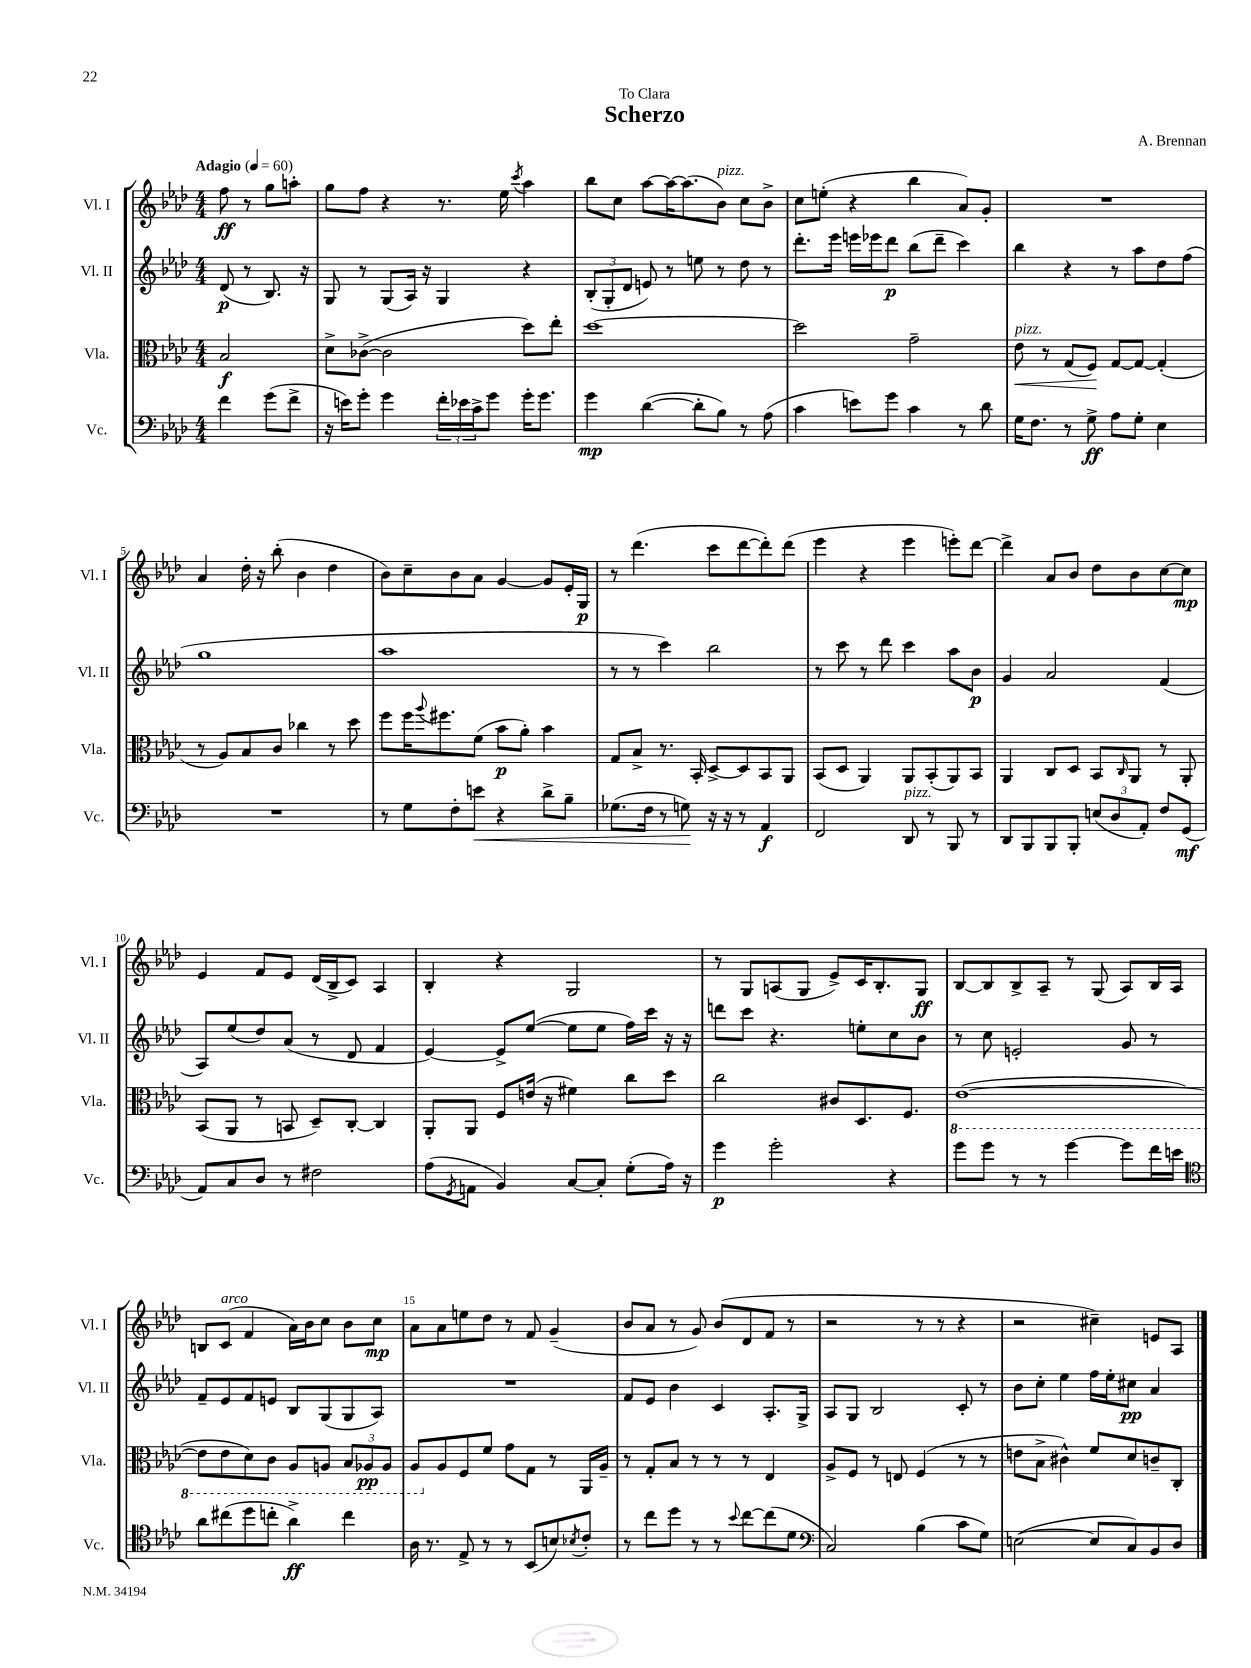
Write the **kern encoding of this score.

**kern	**dynam	**kern	**dynam	**kern	**dynam	**kern	**dynam
*part4	*part4	*part3	*part3	*part2	*part2	*part1	*part1
*staff4	*staff4	*staff3	*staff3	*staff2	*staff2	*staff1	*staff1
*I"Vc.	*	*I"Vla.	*	*I"Vl. II	*	*I"Vl. I	*
*I'Vc.	*	*I'Vla.	*	*I'Vl. II	*	*I'Vl. I	*
*clefF4	*	*clefC3	*	*clefG2	*	*clefG2	*
*k[b-e-a-d-]	*	*k[b-e-a-d-]	*	*k[b-e-a-d-]	*	*k[b-e-a-d-]	*
*M4/4	*	*M4/4	*	*M4/4	*	*M4/4	*
*MM60	*	*MM60	*	*MM60	*	*MM60	*
=	=	=	=	=	=	=	=
!	!	!	!	!	!	!LO:TX:a:B:t=Adagio	!
4f\	.	2B-/	f	(8d-/	p	8ff\	ff
.	.	.	.	8r	.	8r	.
(8g\L	.	.	.	8.B-/)	.	8gg\L	.
8f^\J	.	.	.	.	.	8aan'\J	.
.	.	.	.	16r	.	.	.
=1	=1	=1	=1	=1	=1	=1	=1
16r	.	8d-^\L	.	8G/	.	8gg\L	.
16en\KL)	.	.	.	.	.	.	.
8g'\J	.	([8c-X^\J	.	8r	.	8ff\J	.
4g\	.	2c-\]	.	(8G/L	.	4r	.
.	.	.	.	16A-/Jk)	.	.	.
.	.	.	.	16r	.	.	.
24f'\LL	.	.	.	4G/	.	8.r	.
24e-X\	.	.	.	.	.	.	.
24c^\J	.	.	.	.	.	.	.
8g\J	.	.	.	.	.	.	.
.	.	.	.	.	.	16ee-\	.
.	.	.	.	.	.	8qccc/	.
16g'\KL	.	8dd-\L)	.	4r	.	4aa-\	.
8.g\J	.	.	.	.	.	.	.
.	.	8ee-'\J	.	.	.	.	.
=2	=2	=2	=2	=2	=2	=2	=2
4g\	mp	[1dd-	.	(12B-'/L	.	8bb-\L	.
.	.	.	.	12G'/	.	.	.
.	.	.	.	.	.	8cc\J	.
.	.	.	.	12d-/J	.	.	.
([4d-\	.	.	.	8en/)	.	[8aa-\L	.
.	.	.	.	8r	.	16aa-\K_	.
.	.	.	.	.	.	(8.aa-\]	.
8d-'\L]	.	.	.	8een\	.	.	.
!	!	!	!	!	!	!LO:TX:a:i:t=pizz.	!
8B-\J)	.	.	.	8r	.	8b-\J)	.
8r	.	.	.	8dd-\	.	8cc\L	.
(8A-\	.	.	.	8r	.	8b-^\J	.
=3	=3	=3	=3	=3	=3	=3	=3
4c\	.	2dd-\]	.	8.ddd-'\L	.	8cc\L	.
.	.	.	.	.	.	(8een'\J	.
.	.	.	.	16eee-\Jk	.	.	.
8en\L)	.	.	.	16eeen\LL	.	4r	.
.	.	.	.	16eee-X\J	.	.	.
8g\J	.	.	.	8ddd-\J	p	.	.
4c\	.	2g~\	.	(8bb-\L	.	4bb-\	.
.	.	.	.	8ddd-~\J	.	.	.
8r	.	.	.	4ccc\)	.	8a-/L)	.
8d-\	.	.	.	.	.	8g'/J	.
=4	=4	=4	=4	=4	=4	=4	=4
!	!	!LO:TX:a:i:t=pizz.	!	!	!	!	!
!	!	!	!LO:HP:b	!	!	!	!
16G\KL	.	8e-\	<	4bb-\	.	1r	.
8.F\J	.	.	.	.	.	.	.
.	.	8r	.	.	.	.	.
8r	.	(8G/L	.	4r	.	.	.
8G^\	ff	8F/J)	.	.	.	.	.
8A-\L	.	[8G/L	[	8r	.	.	.
8G'\J	.	8G/J_	.	8aa-\L	.	.	.
4E-\	.	(4G'/]	.	8dd-\	.	.	.
.	.	.	.	(8ff\J	.	.	.
!!LO:LB:g=z
=5	=5	=5	=5	=5	=5	=5	=5
1r	.	8r	.	1gg	.	4a-/	.
.	.	8A-/L)	.	.	.	.	.
.	.	8B-/	.	.	.	16dd-'\	.
.	.	.	.	.	.	16r	.
.	.	8c/J	.	.	.	(8bb-'\	.
.	.	4cc-X\	.	.	.	4b-\	.
.	.	8r	.	.	.	4dd-\	.
.	.	8dd-\	.	.	.	.	.
=6	=6	=6	=6	=6	=6	=6	=6
8r	.	8ff\L	.	1aa-	.	8b-\L)	.
8G\L	.	16ff\K	.	.	.	8cc~\	.
.	.	8qqaa-/	.	.	.	.	.
.	.	8.ff#X\	.	.	.	.	.
8F'\	.	.	.	.	.	8b-\	.
!	!LO:HP:b	!	!	!	!	!	!
8en\J	<	(8f\J	.	.	.	8a-\J	.
4r	.	8b-\L	p	.	.	[4g/	.
.	.	8a-'\J)	.	.	.	.	.
8d-^\L	.	4b-\	.	.	.	8g/L]	.
8B-~\J	.	.	.	.	.	16e-'/L	.
.	.	.	.	.	.	16G/JJ	p
=7	=7	=7	=7	=7	=7	=7	=7
(8.G-X\L	.	8G/L	.	8r	.	8r	.
.	.	8B-^/J	.	8r	.	(4.ddd-\	.
16F\Jk	.	.	.	.	.	.	.
8r	.	8.r	.	4ccc\)	.	.	.
8Gn\)	.	.	.	.	.	.	.
.	.	16BB-'/	.	.	.	.	.
16r	[	[8D-^/L	.	2bb-\	.	8ccc\L	.
16r	.	.	.	.	.	.	.
8r	.	8D-/]	.	.	.	[8ddd-\	.
4AA-/	f	8BB-/	.	.	.	8ddd-'\])	.
.	.	8AA-/J	.	.	.	(8ddd-\J	.
=8	=8	=8	=8	=8	=8	=8	=8
2FF/	.	(8BB-/L	.	8r	.	4eee-\	.
.	.	8D-/J	.	8ccc\	.	.	.
.	.	4AA-/)	.	8r	.	4r	.
.	.	.	.	8ddd-\	.	.	.
!LO:TX:a:i:t=pizz.	!	!	!	!	!	!	!
8DD-/	.	8AA-/L	.	4ccc\	.	4eee-\	.
8r	.	(8BB-'/	.	.	.	.	.
8BBB-/	.	8AA-/)	.	8aa-\L	.	8eeen'\L)	.
8r	.	8BB-/J	.	8b-\J	p	[8ddd-\J	.
=9	=9	=9	=9	=9	=9	=9	=9
8DD-/L	.	4AA-/	.	4g/	.	4ddd-^\]	.
8BBB-/	.	.	.	.	.	.	.
8BBB-/	.	8C/L	.	2a-/	.	8a-/L	.
8BBB-'/J	.	8D-/J	.	.	.	8b-/J	.
(12En/L	.	8BB-/L	.	.	.	8dd-\L	.
12D-/	.	.	.	.	.	.	.
.	.	16qqC/	.	.	.	.	.
.	.	8AA-/J	.	.	.	8b-\	.
12AA-'/J)	.	.	.	.	.	.	.
8F/L	.	8r	.	(4f/	.	[8cc\	.
(8GG/J	mf	8AA-'/	.	.	.	8cc\J]	mp
!!LO:LB:g=z
=10	=10	=10	=10	=10	=10	=10	=10
8AA-/L)	.	(8BB-/L	.	8A-/L)	.	4e-/	.
8C/	.	8AA-/J	.	(8ee-/	.	.	.
8D-/J	.	8r	.	8dd-/)	.	8f/L	.
8r	.	8BBn/	.	(8a-/J	.	8e-/J	.
2F#X\	.	8D-~/L)	.	8r	.	(16d-/LL	.
.	.	.	.	.	.	16B-^/J	.
.	.	[8C'/J	.	8d-/	.	8c/J)	.
.	.	4C/]	.	4f/	.	4A-/	.
=11	=11	=11	=11	=11	=11	=11	=11
(8A-\L	.	8AA-'/L	.	[4e-/)	.	4B-'/	.
8qGG/	.	.	.	.	.	.	.
8AAn\J	.	8AA-/J	.	.	.	.	.
4BB-/)	.	8F/L	.	8e-^/L]	.	4r	.
.	.	(16en/Jk	.	([8ee-/J	.	.	.
.	.	16r	.	.	.	.	.
[8C/L	.	4f#X\)	.	8ee-\L]	.	2G/	.
8C'/J]	.	.	.	8ee-\J	.	.	.
(8G'\L	.	8cc\L	.	16ff\LL)	.	.	.
.	.	.	.	16ccc\JJ	.	.	.
16A-\Jk)	.	8dd-\J	.	16r	.	.	.
16r	.	.	.	16r	.	.	.
=12	=12	=12	=12	=12	=12	=12	=12
4g\	p	2cc\	.	8dddn\L	.	8r	.
.	.	.	.	8ccc\J	.	8G/L	.
2g'\	.	.	.	4.r	.	(8An/	.
.	.	.	.	.	.	8G/J	.
.	.	8c#X/L	.	.	.	8e-^/L)	.
.	.	8.D-/	.	8een'\L	.	16c/K	.
.	.	.	.	.	.	8.B-'/	.
4r	.	.	.	8cc\	.	.	.
.	.	8.F/J	.	.	.	.	.
.	.	.	.	8b-\J	.	8G/J	ff
=13	=13	=13	=13	=13	=13	=13	=13
*	*	*8ba	*	*	*	*	*
8g\L	.	([1E-	.	8r	.	[8B-/L	.
8g\J	.	.	.	8cc\	.	8B-/]	.
8r	.	.	.	2en'/	.	8B-^/	.
8r	.	.	.	.	.	8A-~/J	.
[4g\	.	.	.	.	.	8r	.
.	.	.	.	.	.	(8G/	.
8g\L]	.	.	.	8g/	.	8A-/L)	.
16f\L	.	.	.	8r	.	16B-/L	.
16en\JJ	.	.	.	.	.	16A-/JJ	.
!!LO:LB:g=z
=14	=14	=14	=14	=14	=14	=14	=14
*clefC4	*	*	*	*	*	*	*
8a-\L	.	8E-\L]	.	8f~/L	.	8Bn/L	.
!	!	!	!	!	!	!LO:TX:a:i:t=arco	!
(8cc#X\	.	8E-\	.	8e-/	.	(8c/J	.
8dd-\	.	8D-\)	.	8f/	.	4f/	.
8ccn'\J	.	8C\J	.	8en/J	.	.	.
4a-^\)	ff	8AA-/L	.	8B-/L	.	16a-\LL)	.
.	.	.	.	.	.	16b-\J	.
.	.	8AAn/J	.	(8G/	.	8cc\J	.
4cc\	.	12BB-/L	.	8G/	.	8b-\L	.
.	.	12AA-X/	pp	.	.	.	.
.	.	.	.	8A-/J)	.	8cc\J	mp
.	.	12AA-/J	.	.	.	.	.
=15	=15	=15	=15	=15	=15	=15	=15
16A-\	.	8AA-/L	.	1r	.	8a-\L	.
8.r	.	.	.	.	.	.	.
*	*	*X8ba	*	*	*	*	*
.	.	8A-/	.	.	.	8a-\	.
8E-^/	.	8F/	.	.	.	8een\	.
8r	.	8f/J	.	.	.	8dd-\J	.
8r	.	8g\L	.	.	.	8r	.
(8BB-/L	.	8G\J	.	.	.	8f/	.
8Bn/)	.	8r	.	.	.	(4g~/	.
8qB-X/	.	.	.	.	.	.	.
8c'/J	.	16AA-/LL	.	.	.	.	.
.	.	16A-~/JJ	.	.	.	.	.
=16	=16	=16	=16	=16	=16	=16	=16
8r	.	8r	.	8f/L	.	8b-/L	.
8cc\L	.	8G'/L	.	8e-/J	.	8a-/J	.
8dd-\J	.	8B-/J	.	4b-\	.	8r	.
8r	.	8r	.	.	.	8g/)	.
8r	.	8r	.	4c/	.	(8b-/L	.
8qqb-/	.	.	.	.	.	.	.
[8cc\L	.	8r	.	.	.	8d-/	.
(8cc\]	.	4E-/	.	8.A-'/L	.	8f/J	.
8d-\J	.	.	.	.	.	8r	.
.	.	.	.	16G^/Jk	.	.	.
=17	=17	=17	=17	=17	=17	=17	=17
*clefF4	*	*	*	*	*	*	*
2C/)	.	8A-^/L	.	8A-/L	.	2r	.
.	.	8F/J	.	8G/J	.	.	.
.	.	8r	.	2B-/	.	.	.
.	.	8En/	.	.	.	.	.
(4B-\	.	(4F/	.	.	.	8r	.
.	.	.	.	.	.	8r	.
8c\L	.	8r	.	8c'/	.	4r	.
8G\J)	.	8r	.	8r	.	.	.
=18	=18	=18	=18	=18	=18	=18	=18
([2En\	.	8en\L	.	8b-\L	.	2r	.
.	.	8B-^\J	.	8cc'\J	.	.	.
.	.	4c#X^^\)	.	4ee-\	.	.	.
8E/L]	.	8f/L	.	16ff\LL	.	4cc#X~\)	.
.	.	.	.	16ee-'\J	.	.	.
8C/)	.	8d-/	.	8cc#X\J	pp	.	.
8BB-/	.	8cn~/	.	4a-/	.	8en/L	.
8D-/J	.	8C'/J	.	.	.	8A-/J	.
==	==	==	==	==	==	==	==
*-	*-	*-	*-	*-	*-	*-	*-
